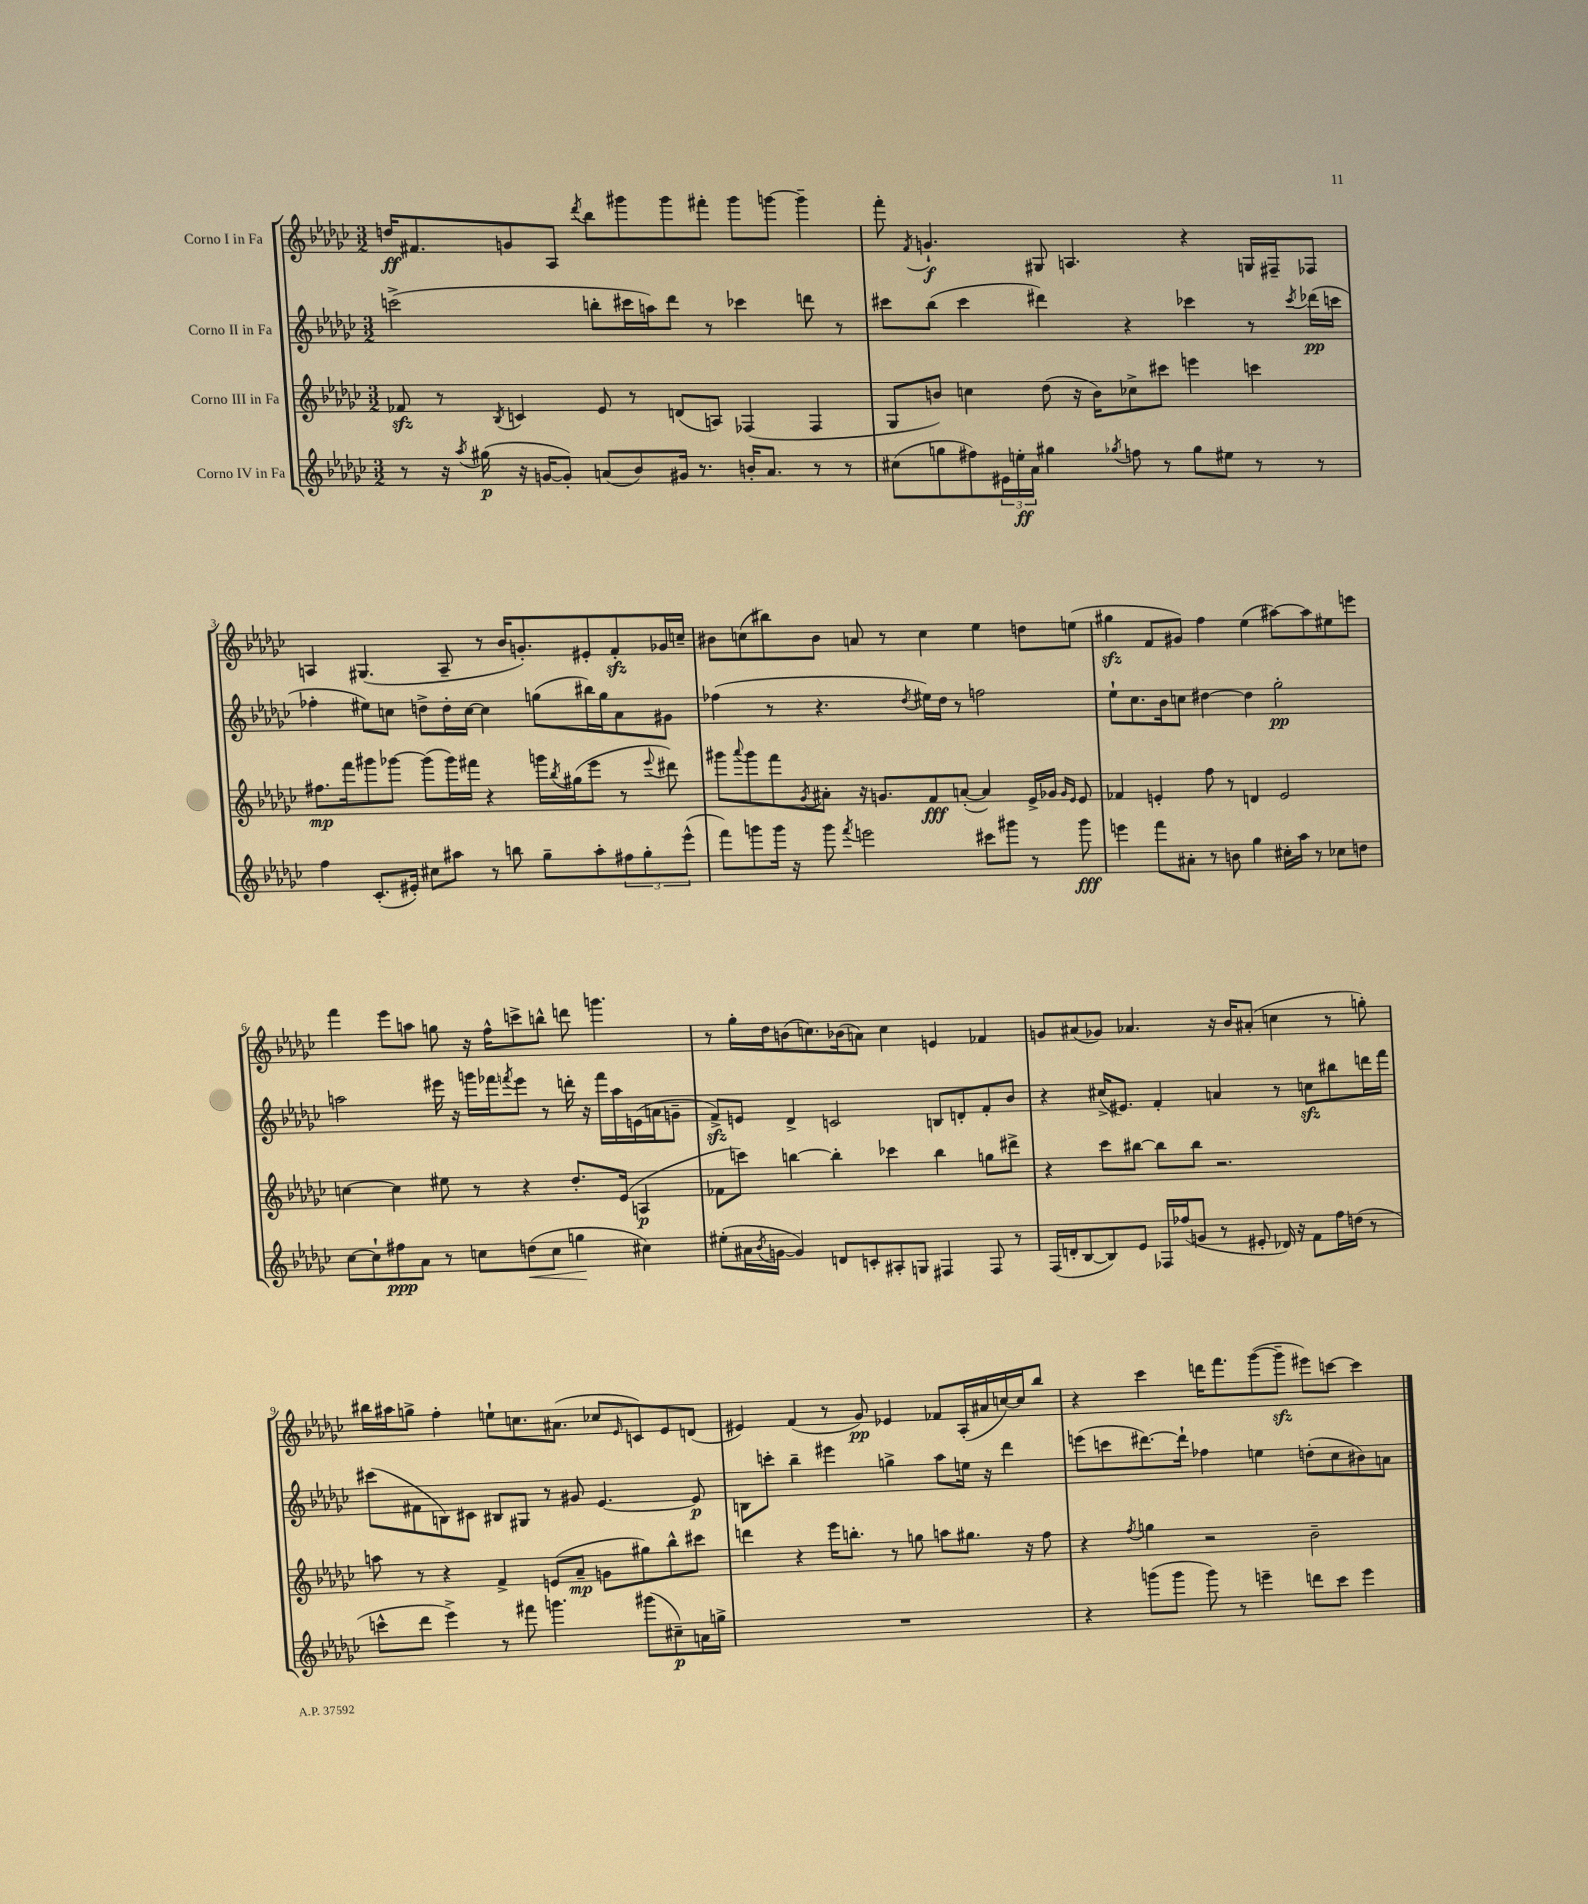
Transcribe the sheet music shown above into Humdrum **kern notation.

**kern	**dynam	**kern	**dynam	**kern	**dynam	**kern	**dynam
*part4	*part4	*part3	*part3	*part2	*part2	*part1	*part1
*staff4	*staff4	*staff3	*staff3	*staff2	*staff2	*staff1	*staff1
*I"Corno IV in Fa	*	*I"Corno III in Fa	*	*I"Corno II in Fa	*	*I"Corno I in Fa	*
*clefG2	*	*clefG2	*	*clefG2	*	*clefG2	*
*k[b-e-a-d-g-c-]	*	*k[b-e-a-d-g-c-]	*	*k[b-e-a-d-g-c-]	*	*k[b-e-a-d-g-c-]	*
*M3/2	*	*M3/2	*	*M3/2	*	*M3/2	*
=1	=1	=1	=1	=1	=1	=1	=1
8r	.	8f-Xzz/	.	(2cccn^\	.	16ddn/KL	ff
.	.	.	.	.	.	8.f#X/	.
16r	.	8r	.	.	.	.	.
8qaa-/	.	.	.	.	.	.	.
(16gg#X\	p	.	.	.	.	.	.
.	.	8qB-/	.	.	.	.	.
16r	.	4cn/	.	.	.	8gn/	.
[16gn/KL	.	.	.	.	.	.	.
8g'/J])	.	.	.	.	.	8A-/J	.
.	.	.	.	.	.	8qddd-/	.
(8an/L	.	8e-/	.	8bbn'\L	.	8bb-\L	.
8b-/)	.	8r	.	16ccc#X\L	.	8ggg#X\	.
.	.	.	.	16aan\J)	.	.	.
16g#X/Jk	.	(8dn/L	.	8ddd-\J	.	8ggg#\	.
8.r	.	.	.	.	.	.	.
.	.	8An/J)	.	8r	.	8fff#X'\J	.
16bn'/KL	.	(4F-X/	.	4ccc-X\	.	8ggg#\L	.
8.a/J	.	.	.	.	.	.	.
.	.	.	.	.	.	[8gggn\J	.
8r	.	4F-/	.	8dddn\	.	4ggg~\]	.
8r	.	.	.	8r	.	.	.
=2	=2	=2	=2	=2	=2	=2	=2
(8cc#X\L	.	8G-/L	.	8ccc#X\L	.	8fff'\	.
.	.	.	.	.	.	8qf/	.
8ggn\	.	8bn/J)	.	(8bb-\J	.	4.gn`/	f
8ff#X\)	.	4ccn\	.	4ccc#\	.	.	.
24e#X\L	.	.	.	.	.	.	.
24een'\	ff	.	.	.	.	.	.
24a-\JJ	.	.	.	.	.	.	.
4gg#X\	.	(8dd-\	.	4ddd#X\)	.	8G#X/	.
.	.	16r	.	.	.	4.An/	.
.	.	16b\KL)	.	.	.	.	.
8qgg-X/	.	.	.	.	.	.	.
8ffn\	.	8cc-X^\	.	4r	.	.	.
8r	.	8ccc#X\J	.	.	.	.	.
8gg-\L	.	4eeen\	.	4ccc-X\	.	4r	.
8ee#X\J	.	.	.	.	.	.	.
8r	.	4cccn\	.	8r	.	16Gn/LL	.
.	.	.	.	.	.	16F#X~/J	.
.	.	.	.	8qccc-/	.	.	.
8r	.	.	.	(16ddd-X\LL	pp	8F-X/J	.
.	.	.	.	16cccn\JJ	.	.	.
!!LO:LB:g=z
=3	=3	=3	=3	=3	=3	=3	=3
4ff\	.	8.ff#X\L	mp	4ff-X'\	.	4An/	.
.	.	16fff\k	.	.	.	.	.
(8.c-'/L	.	8ggg#X\	.	8ee#X\L)	.	(4.G#X/	.
.	.	[8ggg-X\J	.	8ccn\J	.	.	.
16e#X'/Jk)	.	.	.	.	.	.	.
8cc#X\L	.	(8ggg-\L]	.	8ddn^\L	.	.	.
8aa#X\J	.	16ggg-\L)	.	16dd'\L	.	8A~/	.
.	.	16fff#X\JJ	.	[16cc\JJ	.	.	.
8r	.	4r	.	4cc\]	.	8r	.
8bbn\	.	.	.	.	.	16b-/KL	.
.	.	.	.	.	.	8.gn'/)	.
8gg-~\L	.	16gggn\LL	.	(8ggn\L	.	.	.
.	.	8qbb-/	.	.	.	.	.
.	.	(16gg#X\J	.	.	.	.	.
8aa#'\	.	8eee-\J	.	16bb#X\L)	.	8e#X'/	.
.	.	.	.	16gg\J	.	.	.
12ff#X\	.	8r	.	8a-\	.	8fzz'/	.
12gg-'\	.	.	.	.	.	.	.
.	.	8qqeee-/	.	.	.	.	.
.	.	8ddd#X\)	.	8g#X\J	.	16g-X/L	.
(12eee-^^\J	.	.	.	.	.	.	.
.	.	.	.	.	.	16ccn~/JJ	.
=4	=4	=4	=4	=4	=4	=4	=4
8fff\L)	.	8ggg#X\L	.	(4ff-X\	.	8b#X\L	.
.	.	8qqaaa-/	.	.	.	.	.
8gggn\	.	8ggg#\	.	.	.	(8ccn\	.
16ggg\Jk	.	8fff\	.	8r	.	8bb#X\)	.
16r	.	.	.	.	.	.	.
.	.	8qg-/	.	.	.	.	.
8ggg\	.	8a#X'\J	.	4.r	.	8b#\J	.
8qfff/	.	.	.	.	.	.	.
2eeen\	.	16r	.	.	.	8an/	.
.	.	8.gn/L	.	.	.	.	.
.	.	.	.	.	.	8r	.
.	.	.	.	8qdd-/	.	.	.
.	.	8f/	fff	16ee#X\LL)	.	4cc\	.
.	.	.	.	16dd-\JJ	.	.	.
.	.	([8an'/J	.	8r	.	.	.
8ccc#X\L	.	4a/])	.	2ffn\	.	4ee-\	.
8ggg#X\J	.	.	.	.	.	.	.
8r	.	16e-^/LL	.	.	.	8ddn\L	.
.	.	16g-X/JJ	.	.	.	.	.
.	.	16qqg-/LL	.	.	.	.	.
.	.	16qqe-/JJ	.	.	.	.	.
8ggg#\	fff	8e-/	.	.	.	(8een\J	.
=5	=5	=5	=5	=5	=5	=5	=5
4eeen\	.	4f-X/	.	8ee-`\L	.	4gg#Xzz\	.
.	.	.	.	8.cc-\	.	.	.
8fff\L	.	4en'/	.	.	.	8f/L	.
.	.	.	.	16b-\k	.	.	.
8a#X'\J	.	.	.	8ccn\J	.	8g#X/J)	.
8r	.	8ff\	.	[4dd#X\	.	4ff\	.
8bn\	.	8r	.	.	.	.	.
4gg-\	.	4dn/	.	4dd#\]	.	(4ee-\	.
16cc#X'\LL	.	2e/	.	2gg-'\	pp	[8aa#X\L)	.
16aa-\JJ	.	.	.	.	.	.	.
8r	.	.	.	.	.	8aa#\]	.
8cc-X\L	.	.	.	.	.	8ee#X\	.
8ddn\J	.	.	.	.	.	8eeen\J	.
!!LO:LB:g=z
=6	=6	=6	=6	=6	=6	=6	=6
[8cc-\L	.	[4ccn\	.	2aan\	.	4fff\	.
8cc-`\]	.	.	.	.	.	.	.
8ff#X\	ppp	4cc\]	.	.	.	8eee-\L	.
8a-\J	.	.	.	.	.	8aan\J	.
8r	.	8ee#X\	.	16eee#X\	.	8ggn\	.
.	.	.	.	16r	.	.	.
8ccn\L	.	8r	.	16gggn\LL	.	16r	.
.	.	.	.	16fff-X\J	.	16ff^^\KL	.
.	.	.	.	8qfffn/	.	.	.
!	!LO:HP:b	!	!	!	!	!	!
(8ddn\	<	4r	.	8eee#\J	.	8cccn^\	.
8cc\J	.	.	.	8r	.	8bbn^^\J	.
4ggn\	.	8.dd-'/L	.	16dddn'\	.	8dddn\	.
.	.	.	.	16r	.	.	.
.	.	.	.	16fff\LL	.	4.gggn\	.
.	.	(16e-/Jk	.	16aa\	.	.	.
4cc#X\)	[	4An/	p	(16en\	.	.	.
.	.	.	.	16an\J	.	.	.
.	.	.	.	8gn~\J	.	.	.
=7	=7	=7	=7	=7	=7	=7	=7
(8ee#X'\L	.	8f-X\L	.	8fzz^/L)	.	8r	.
16a#X\L	.	8cccn\J)	.	8en/J	.	16gg-'\LL	.
8qb-/	.	.	.	.	.	.	.
[16gn\JJ	.	.	.	.	.	16dd-\J	.
4g/])	.	[4bbn\	.	4d-^/	.	(8bn\	.
.	.	.	.	.	.	8.ccn\)	.
8dn/L	.	4bb'\]	.	2cn/	.	.	.
.	.	.	.	.	.	(16b-X\k	.
8cn'/	.	.	.	.	.	8an\J)	.
8A#X'/	.	4ccc-X\	.	.	.	4cc\	.
8Gn/J	.	.	.	.	.	.	.
4F#X/	.	4bb\	.	8Bn/L	.	4en/	.
.	.	.	.	8dn'/	.	.	.
8F#/	.	8ggn\L	.	8f'/	.	4f-X/	.
8r	.	8ddd#X^\J	.	8b-/J	.	.	.
=8	=8	=8	=8	=8	=8	=8	=8
(16F/LL	.	4r	.	4r	.	8gn/L	.
16dn'/J	.	.	.	.	.	.	.
[8B-/	.	.	.	.	.	(8a#X/	.
8B-/])	.	8ccc-\L	.	(16cc#X^/KL	.	8g-X/J)	.
.	.	.	.	8.e#X/J)	.	.	.
8e-/J	.	[8bb#X\J	.	.	.	4.a-X/	.
16F-X/LL	.	8bb#\L]	.	4f'/	.	.	.
(16ff-X/J	.	.	.	.	.	.	.
8gn/J	.	8bb#\J	.	.	.	.	.
8r	.	2.r	.	4an/	.	16r	.
.	.	.	.	.	.	16b-/KL	.
8e#X'/	.	.	.	.	.	(8a#X'/J	.
16d-X/)	.	.	.	8r	.	4ccn\	.
16r	.	.	.	.	.	.	.
8f\L	.	.	.	8ccnzz\L	.	.	.
16ff-\L	.	.	.	8bb#X\	.	8r	.
(16ddn\JJ	.	.	.	.	.	.	.
8r	.	.	.	16dddn\L	.	8ggn'\)	.
.	.	.	.	16fff\JJ	.	.	.
!!LO:LB:g=z
=9	=9	=9	=9	=9	=9	=9	=9
8cccn^^\L	.	8aan\	.	(8ccc#X\L	.	16bb#X\LL	.
.	.	.	.	.	.	16aa#X\J	.
8ddd-\J	.	8r	.	8f#X\	.	8ggn^\J	.
4eee-^\)	.	4r	.	8Bn\)	.	4ff'\	.
.	.	.	.	8c#X\J	.	.	.
8r	.	4f^/	.	8B#X/L	.	8een`\L	.
8fff#X\	.	.	.	8G#X/J	.	8.ccn\	.
4.gggn\	.	(8en/L	.	8r	.	.	.
.	.	.	.	.	.	(8.a#X\J	.
.	.	8a-~/J	mp	8g#X/	.	.	.
.	.	8gn\L	.	[4.e-/	.	8cc-X/L	.
.	.	.	.	.	.	16qqe-/	.
(8ggg#X\L	.	8gg#X\)	.	.	.	8cn/)	.
8cc#X~\)	p	8bb-^^\	.	.	.	8e-/	.
16an\L	.	8ccc#X\J	.	8e-/]	p	(8dn/J	.
16ggn^\JJ	.	.	.	.	.	.	.
=10	=10	=10	=10	=10	=10	=10	=10
1.r	.	4dddn\	.	8Bn\L	.	4e#X/)	.
.	.	.	.	8cccn'\J	.	.	.
.	.	4r	.	4bb-~\	.	(4f/	.
.	.	16eee-\KL	.	4eee#X\	.	8r	.
.	.	8.bbn'\J	.	.	.	.	.
.	.	.	.	.	.	8g-/)	pp
.	.	8r	.	4ggn^\	.	4e-X/	.
.	.	8ggn\	.	.	.	.	.
.	.	8aan\L	.	8aa-\L	.	8f-X/L	.
.	.	8.gg#X\J	.	16een\Jk	.	(16A-'/L	.
.	.	.	.	16r	.	16a#X/	.
.	.	.	.	4ddd-\	.	[16ccn/)	.
.	.	16r	.	.	.	16cc/J]	.
.	.	8ff\	.	.	.	8bb-/J	.
=11	=11	=11	=11	=11	=11	=11	=11
4r	.	4r	.	(8eeen\L	.	4r	.
.	.	.	.	8cccn\	.	.	.
.	.	8qff/	.	.	.	.	.
(8gggn\L	.	4ggn\	.	[8.ddd#X\)	.	4ccc-\	.
8ggg\J	.	.	.	.	.	.	.
.	.	.	.	16ddd#`\Jk]	.	.	.
8ggg\)	.	2r	.	4ff-X\	.	16dddn\KL	.
.	.	.	.	.	.	8.fff\	.
8r	.	.	.	.	.	.	.
4eeen~\	.	.	.	4een\	.	([8ggg-\	.
.	.	.	.	.	.	8ggg-zz~\J]	.
8dddn\L	.	2b-~\	.	(8ddn'\L	.	8eee#X\L)	.
8ccc-\J	.	.	.	8cc-\	.	[8cccn\J	.
4eee\	.	.	.	8b#X\)	.	4ccc\]	.
.	.	.	.	8an\J	.	.	.
==	==	==	==	==	==	==	==
*-	*-	*-	*-	*-	*-	*-	*-
